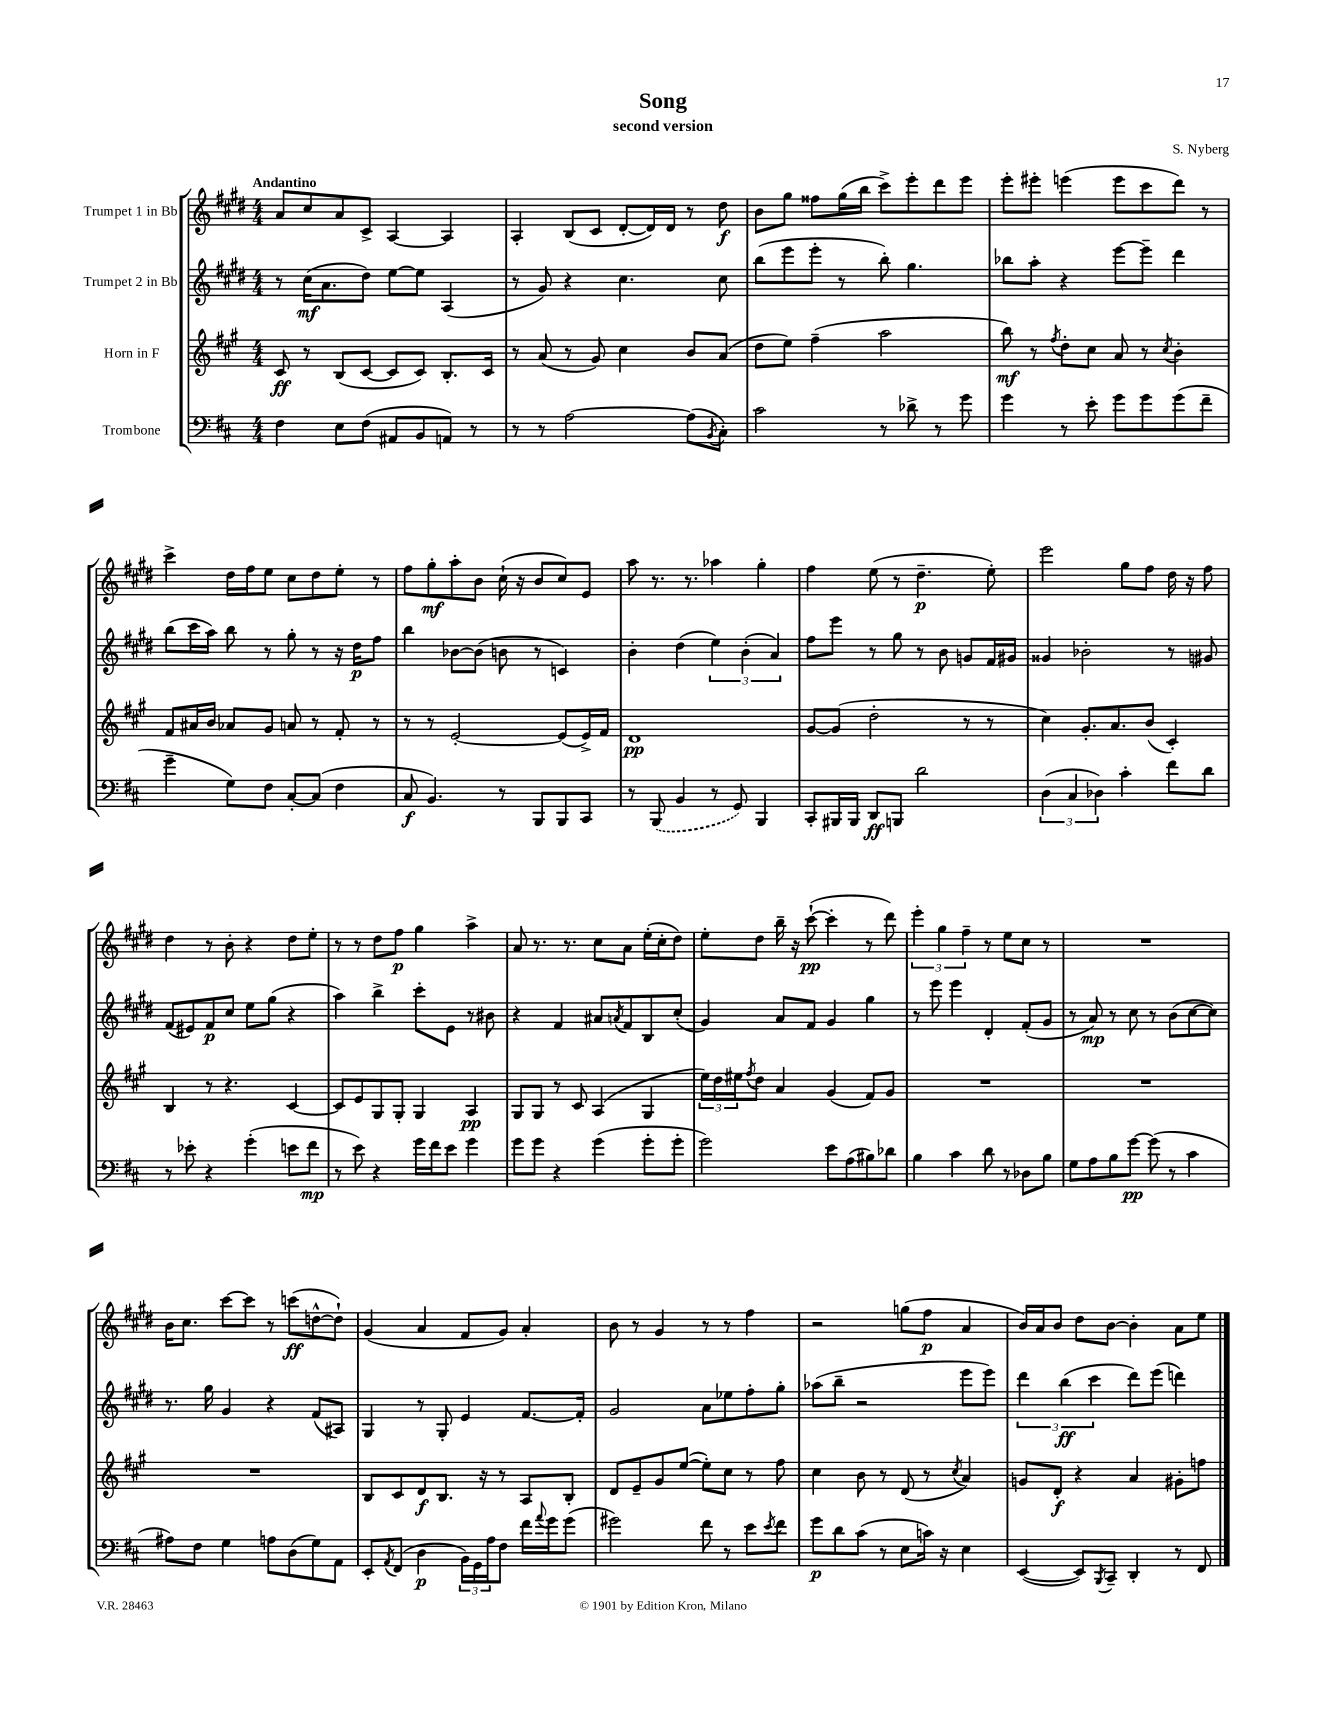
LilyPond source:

\header { title = "Song" composer = "S. Nyberg" subtitle = "second version" }
<<
\new StaffGroup <<
\new Staff = "s0" \with { instrumentName = "Trumpet 1 in Bb" } {
    \clef treble \key e \major \numericTimeSignature \time 4/4 \tempo "Andantino"
    a'8 cis''8 a'8 cis'8-> a4~ a4 |
    a4-. b8( cis'8 dis'8~-. dis'16) dis'16 r8 dis''8\f |
    b'8 gis''8 fisis''8 gis''16( b''16 cis'''8->) e'''8-. dis'''8 e'''8 |
    e'''8-. eis'''8-. e'''4( e'''8 cis'''8 dis'''8) r8 |
    cis'''4-> dis''16 fis''16 e''8 cis''8 dis''8 e''8-. r8 |
    fis''8 gis''8-.\mf a''8-. b'8 cis''16-!( r16 b'8 cis''8) e'8 |
    a''8 r8. r8. aes''4 gis''4-. |
    fis''4 e''8( r8 dis''4.--\p e''8-.) |
    e'''2 gis''8 fis''8 dis''16 r16 fis''8 |
    dis''4 r8 b'8-. r4 dis''8 e''8-. |
    r8 r8 dis''8 fis''8\p gis''4 a''4-> |
    a'8 r8. r8. cis''8 a'8 e''16-.( cis''16-. dis''8) |
    e''8-. dis''8 b''16-- r16 cis'''8~-!\pp( cis'''4-. r8 dis'''8) |
    \tuplet 3/2 { e'''4-. gis''4 fis''4-- } r8 e''8 cis''8 r8 |
    R1 |
    b'16 cis''8. cis'''8~ cis'''8 r8 c'''8\ff( d''8~-^ d''8-!) |
    gis'4( a'4 fis'8 gis'8) a'4-. |
    b'8 r8 gis'4 r8 r8 fis''4 |
    r2 g''8( fis''8\p a'4 |
    b'16) a'16 b'8 dis''8 b'8~ b'4-. a'8 e''8 \bar "|." |
}
\new Staff = "s1" \with { instrumentName = "Trumpet 2 in Bb" } {
    \clef treble \key e \major \numericTimeSignature \time 4/4
    r8 cis''16\mf( a'8. dis''8) e''8~ e''8 a4( |
    r8 gis'8) r4 cis''4. cis''8 |
    b''8( e'''8 e'''8-. r8 b''8-.) gis''4. |
    bes''8 a''8-. r4 e'''8~ e'''8-- dis'''4 |
    b''8( cis'''16 a''16) b''8 r8 gis''8-. r8 r16 dis''16\p fis''8 |
    b''4 bes'8~ bes'8( b'8 r8 c'4) |
    b'4-. dis''4( \tuplet 3/2 { e''4) b'4-.( a'4) } |
    fis''8 e'''8 r8 gis''8 r8 b'8 g'8 fis'16 gis'16 |
    gisis'4 bes'2-. r8 gis'8 |
    fis'8( eis'8) fis'8\p cis''8 e''8 gis''8( r4 |
    a''4) b''4-> cis'''8-. e'8 r8 bis'8 |
    r4 fis'4 ais'8 \acciaccatura { a'8 } fis'8 b8 cis''8-.( |
    gis'4) a'8 fis'8 gis'4 gis''4 |
    r8 e'''8 e'''4 dis'4-. fis'8-.( gis'8 |
    r8 a'8\mp) r8 cis''8 r8 b'8( cis''8~ cis''8) |
    r8. gis''16 gis'4 r4 fis'8( ais8) |
    gis4 r8 gis8-. e'4 fis'8.~ fis'16-. |
    gis'2 a'8 ees''8 fis''8-. gis''8-. |
    aes''8( b''8-- r2 e'''8 e'''8) |
    \tuplet 3/2 { dis'''4 b''4\ff( cis'''4 } dis'''8) e'''8( d'''4) \bar "|." |
}
\new Staff = "s2" \with { instrumentName = "Horn in F" } {
    \clef treble \key a \major \numericTimeSignature \time 4/4
    cis'8\ff r8 b8( cis'8~ cis'8 cis'8) b8.-. cis'16 |
    r8 a'8( r8 gis'8) cis''4 b'8 a'8( |
    d''8 e''8) fis''4--( a''2 |
    b''8\mf) r8 \acciaccatura { fis''8 } d''8-. cis''8 a'8 r8 \acciaccatura { cis''8 } b'4-. |
    fis'8 ais'16 b'16 aes'8 gis'8 a'8 r8 fis'8-. r8 |
    r8 r8 e'2~-. e'8( e'16->) fis'16 |
    d'1\pp |
    gis'8~ gis'8( d''2-. r8 r8 |
    cis''4) gis'8.-. a'8. b'8( cis'4-.) |
    b4 r8 r4. cis'4~ |
    cis'8 e'8 gis8 gis8-. gis4 a4\pp |
    gis8 gis8 r8 cis'8 a4( gis4 |
    \tuplet 3/2 { e''16) d''16 eis''16 } \acciaccatura { fis''8 } d''8 a'4 gis'4( fis'8) gis'8 |
    R1 |
    R1 |
    R1 |
    b8 cis'8 d'8\f b8. r16 r8 a8 b8-. |
    d'8 e'8-- gis'8 e''8~( e''8-.) cis''8 r8 fis''8 |
    cis''4 b'8 r8 d'8( r8 \acciaccatura { cis''8 } a'4) |
    g'8 d'8-.\f r4 a'4 gis'8-. f''8 \bar "|." |
}
\new Staff = "s3" \with { instrumentName = "Trombone" } {
    \clef bass \key d \major \numericTimeSignature \time 4/4
    fis4 e8 fis8( ais,8 b,8 a,8) r8 |
    r8 r8 a2~ a8( \acciaccatura { b,8 } cis8-.) |
    cis'2 r8 des'8-> r8 g'8 |
    g'4 r8 e'8-. g'8 g'8 g'8( fis'8-- |
    g'4-- g8) fis8 cis8~-. cis8( fis4 |
    cis8\f b,4.) r8 b,,8 b,,8 cis,8 |
    r8 \once \slurDashed b,,8( b,4 r8 g,8) b,,4 |
    cis,8-. bis,,16 bis,,16 d,8\ff b,,8 d'2 |
    \tuplet 3/2 { d4( cis4 des4) } cis'4-. fis'8 d'8 |
    r8 ees'8-. r4 g'4-.( e'8 fis'8\mp |
    r8 e'8) r4 g'16 fis'16 e'8 g'4 |
    g'8 g'8 r4 g'4( g'8-. g'8-. |
    g'2) e'8 a8( bis8) des'8 |
    b4 cis'4 d'8 r8 des8 b8 |
    g8 a8 b8 g'8~\pp g'8( r8 cis'4 |
    ais8) fis8 g4 a8 d8( g8) a,8 |
    e,8-. \acciaccatura { a,8 } fis,8( d4\p \tuplet 3/2 { b,16) g,16 a16 } fis8 fis'16 \appoggiatura { a'8 } g'16 g'8( |
    gis'2) fis'8 r8 e'8 \acciaccatura { e'8 } fis'8 |
    g'8\p d'8 cis'8( r8 e8 c'16) r16 e4 |
    e,4~( e,8) \acciaccatura { b,,8 } cis,8-- d,4-. r8 fis,8 \bar "|." |
}
>>
>>
\layout { \context { \Score \remove "Bar_number_engraver" } }
